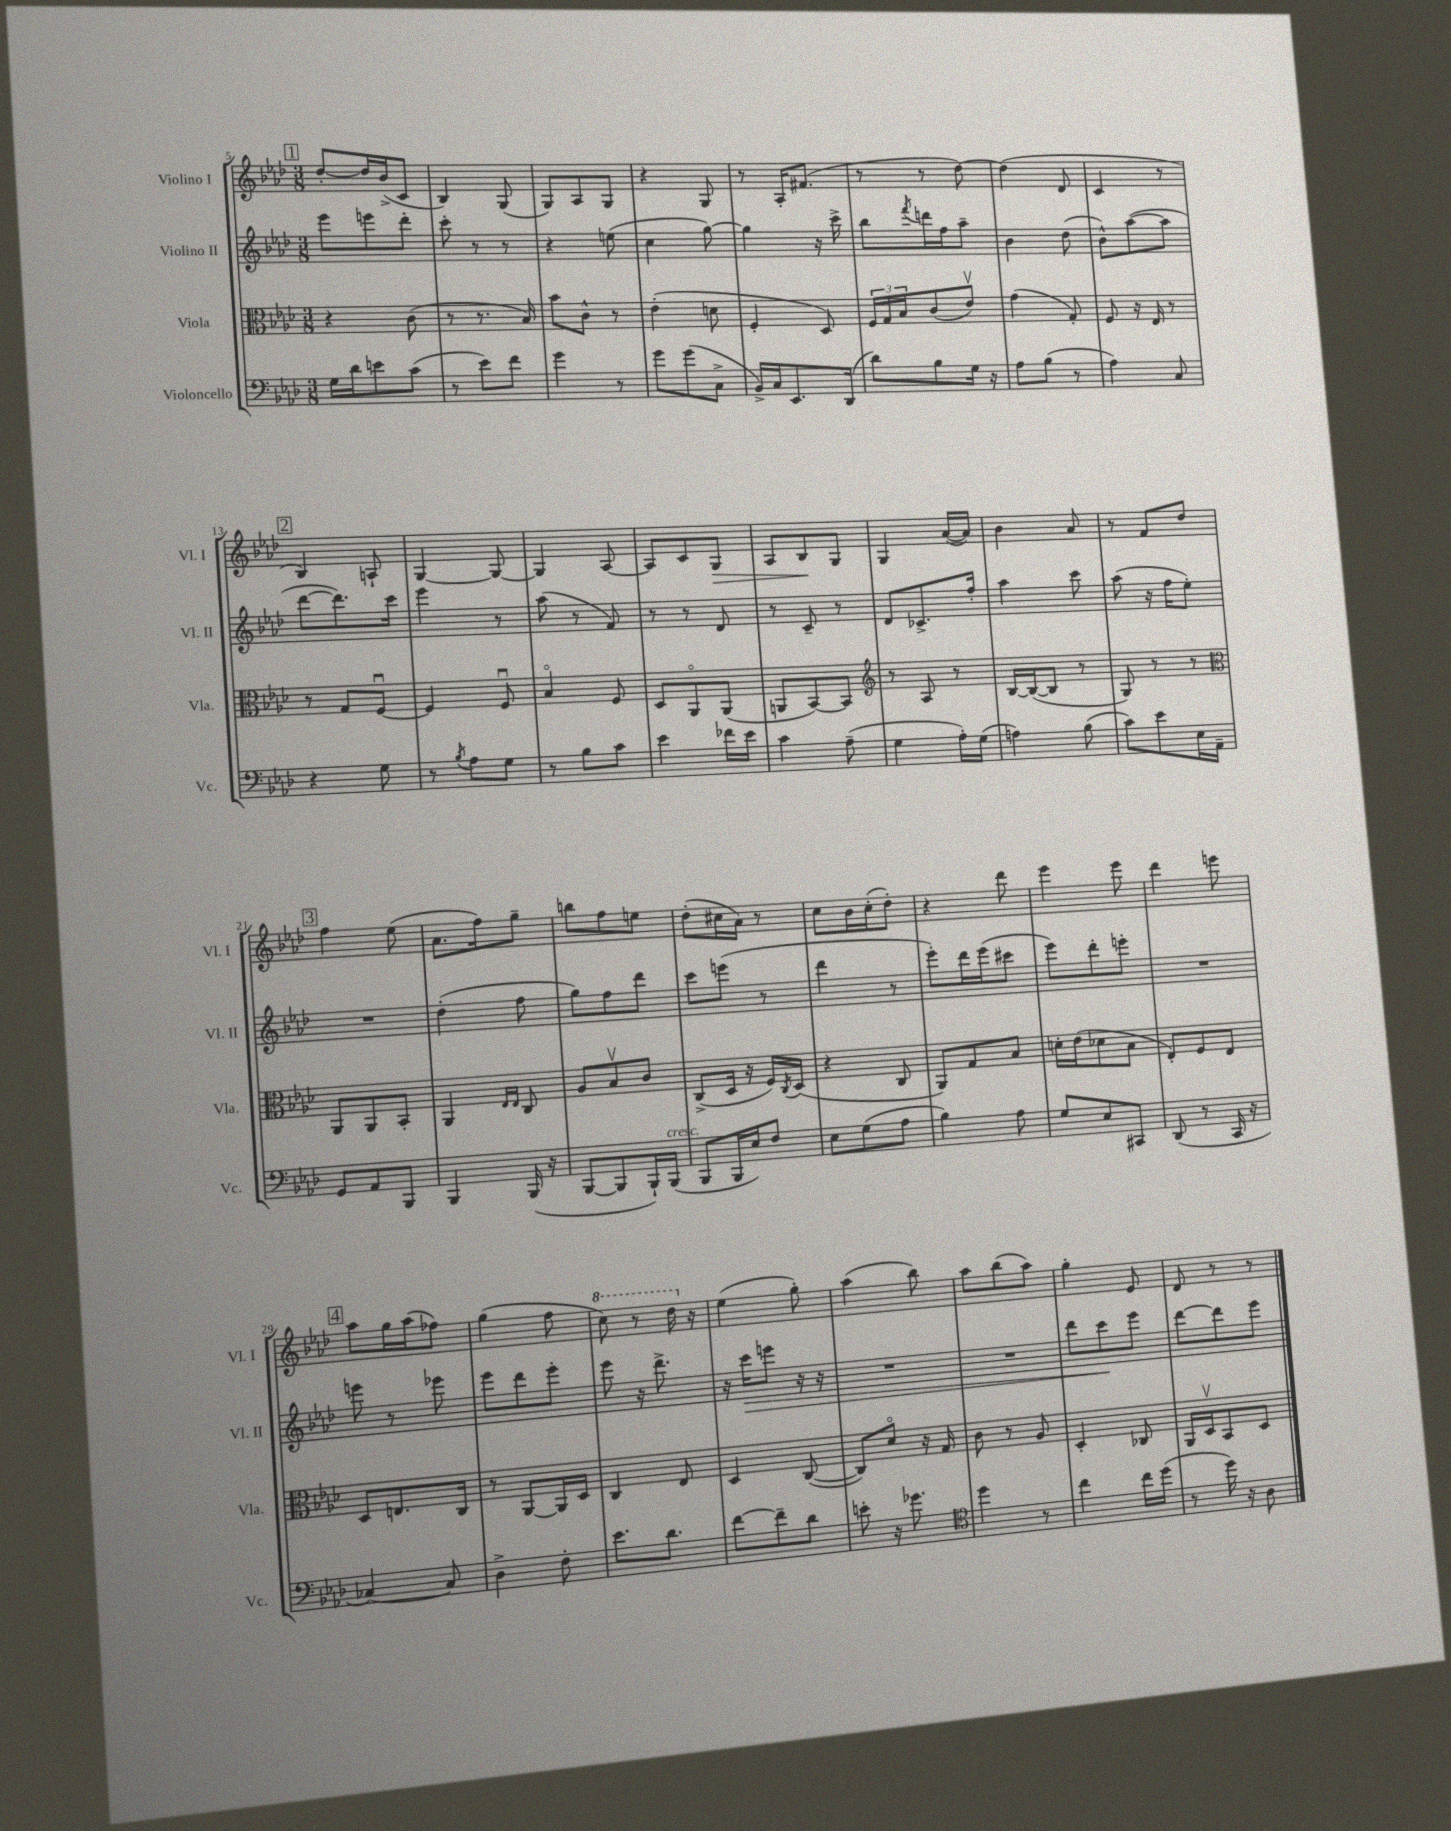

**kern	**kern	**kern	**kern
*staff4	*staff3	*staff2	*staff1
*clefF4	*clefC3	*clefG2	*clefG2
*k[b-e-a-d-]	*k[b-e-a-d-]	*k[b-e-a-d-]	*k[b-e-a-d-]
*M3/8	*M3/8	*M3/8	*M3/8
16G	4r	8eee-	[8dd-'
16d-	.	.	.
8e	.	8eee	16dd-]
.	.	.	(16b-^
(8c	(8c	8ddd-'	8c
=	=	=	=
8r	8r	8ccc'	4B-)
8e-)	8.r	8r	.
8f	.	8r	(8G
.	16B-)	.	.
=	=	=	=
4g	8b-	4r	8G)
.	8c^^	.	8A-
8r	8r	(8ee	8G
=	=	=	=
8g	(4e-'	4cc	4r
(8g	.	.	.
8C^	8d	[8gg)	8G
=	=	=	=
16BB-^)	4F'	4gg]	8r
16C	.	.	.
8.EE-	.	.	16A-'
.	.	.	(8.f#
.	8D-)	16r	.
(16DD-	.	16ccc^	.
=	=	=	=
8d-)	24F	8bb-	8r
.	24G	.	.
.	24B-	.	.
.	.	8qfff	.
8B-	(8c	16ddd	8r
.	.	16ff	.
16G	8e-v)	8aa-~	[8dd-)
16r	.	.	.
=	=	=	=
8A-	(4g	4b-	(4dd-]
(8B-	.	.	.
8r	8G')	(8dd-	8d-
=	=	=	=
4A-)	8F	8b-^^)	4c
.	16r	([8aa-	.
.	16E-	.	.
8C	8r	8aa-]	8r
=	=	=	=
4r	8r	[8ddd-	4B-)
.	8G	8.ddd-])	.
8G	[8Fu	.	8A`
.	.	16ccc	.
=	=	=	=
8r	4F]	4eee-	[4G
8qB-	.	.	.
8A-	.	.	.
8G	8Fu	8r	8G_
=	=	=	=
8r	4B-o	(8aa-	4G]
8B-	.	8r	.
8c	8F	8f)	[8A-
=	=	=	=
4e-	8D-	8r	8A-]
.	8AA-o	8r	8c
16f-	(8AA-	8d-	8G
16e-	.	.	.
=	=	=	=
4c	8AA	8r	8A-
.	[8BB-)	8c~	8B-
(8A-~	8BB-]	8r	8G
=	=	=	=
*	*clefG2	*	*
4G	8r	8d-	4G
.	8A-	8.c-^	.
16A-')	8r	.	([16a-
(16G	.	16ff'	16a-])
=	=	=	=
4A)	[16B-	4aa-	4b-
.	(16B-_	.	.
.	8B-]	.	.
(8B-	8r	8ccc	8a-
=	=	=	=
8c)	8G)	(8aa-	8r
8e-	8r	16r	8f
.	.	16ff	.
16E-	8r	8ee-')	8dd-
16AA-~	.	.	.
=	=	=	=
*	*clefC3	*	*
8GG	8AA-	4.r	4ff
8AA-	8AA-	.	.
8BBB-	8BB-'	.	(8ee-
=	=	=	=
4BBB-	4AA-	(4dd-'	8.a-
.	.	.	16ff)
.	16qqE-	.	.
.	16qqE-	.	.
(16BBB-	8C	8ff	8gg~
16r	.	.	.
=	=	=	=
[8BBB-	8A-	8gg)	8bb
8BBB-]	8B-v	8ff	8ff
16BBB-`)	8c	8ddd-	8ee
(16BBB-	.	.	.
=	=	=	=
8BBB-	(8C^	8ccc	(8dd-'
16BBB-	16D-	(8eee	16cc#
16E-)	16r	.	16a-)
8F	16F)	8r	8r
.	8qC	.	.
.	(16D-	.	.
=	=	=	=
8E-	4r	4ddd-	8cc
(8G	.	.	16b-
.	.	.	(16cc'
8A-	8C	8r	8dd-')
=	=	=	=
4B-)	8AA-)	8eee-')	4r
.	8G	16ddd-	.
.	.	(16eee-	.
8A-	8B-	8ccc#	8ddd-
=	=	=	=
8G	16d'	8eee-)	4eee-
.	(16e-	.	.
8E-	8d-	8ddd-'	.
8CC#	8B-	8eee'	8eee-
=	=	=	=
(8DD-	8E-')	4.r	4ddd-
8r	8F	.	.
16CC	8E-	.	8eee
16r	.	.	.
=	=	=	=
[4C-)	8D-	8eee	8aa-
.	8.E	8r	16gg
.	.	.	(16aa-
8C-]	.	8eee-	8ff-)
.	16C	.	.
=	=	=	=
4D-^	8r	8eee-	(4gg
.	[8AA-	8ddd-	.
8F'	16AA-]	8eee-'	8ff
.	16D-	.	.
=	=	=	=
8.e-	4C	8eee-	8ccc)
.	.	16r	8r
8.d-	.	8.ddd-^	.
.	8E-	.	16ddd-
.	.	.	16r
=	=	=	=
[8f	4D-	16r	(4ee-
.	.	16ccc	.
8f~]	.	8eee	.
8d-	([8C	16r	8gg')
.	.	16r	.
=	=	=	=
8e'	8C])	4.r	(4aa-
16r	8d-o	.	.
8.g-	.	.	.
.	16r	.	8bb-)
.	16G	.	.
=	=	=	=
*clefC4	*	*	*
4dd-	8c	4.r	8aa-
.	8r	.	(8bb-
8r	8A-	.	8aa-)
=	=	=	=
4cc	4D-'	8ddd-	4gg'
.	.	8ccc	.
16cc	8C-	8eee-	8e-
(16dd-	.	.	.
=	=	=	=
8r	16AA-	[8ddd-	8d-
.	16D-v	.	.
16dd-)	8BB-	8ddd-]	8r
16r	.	.	.
8A-	8D-	8eee-	8r
==	==	==	==
*-	*-	*-	*-
